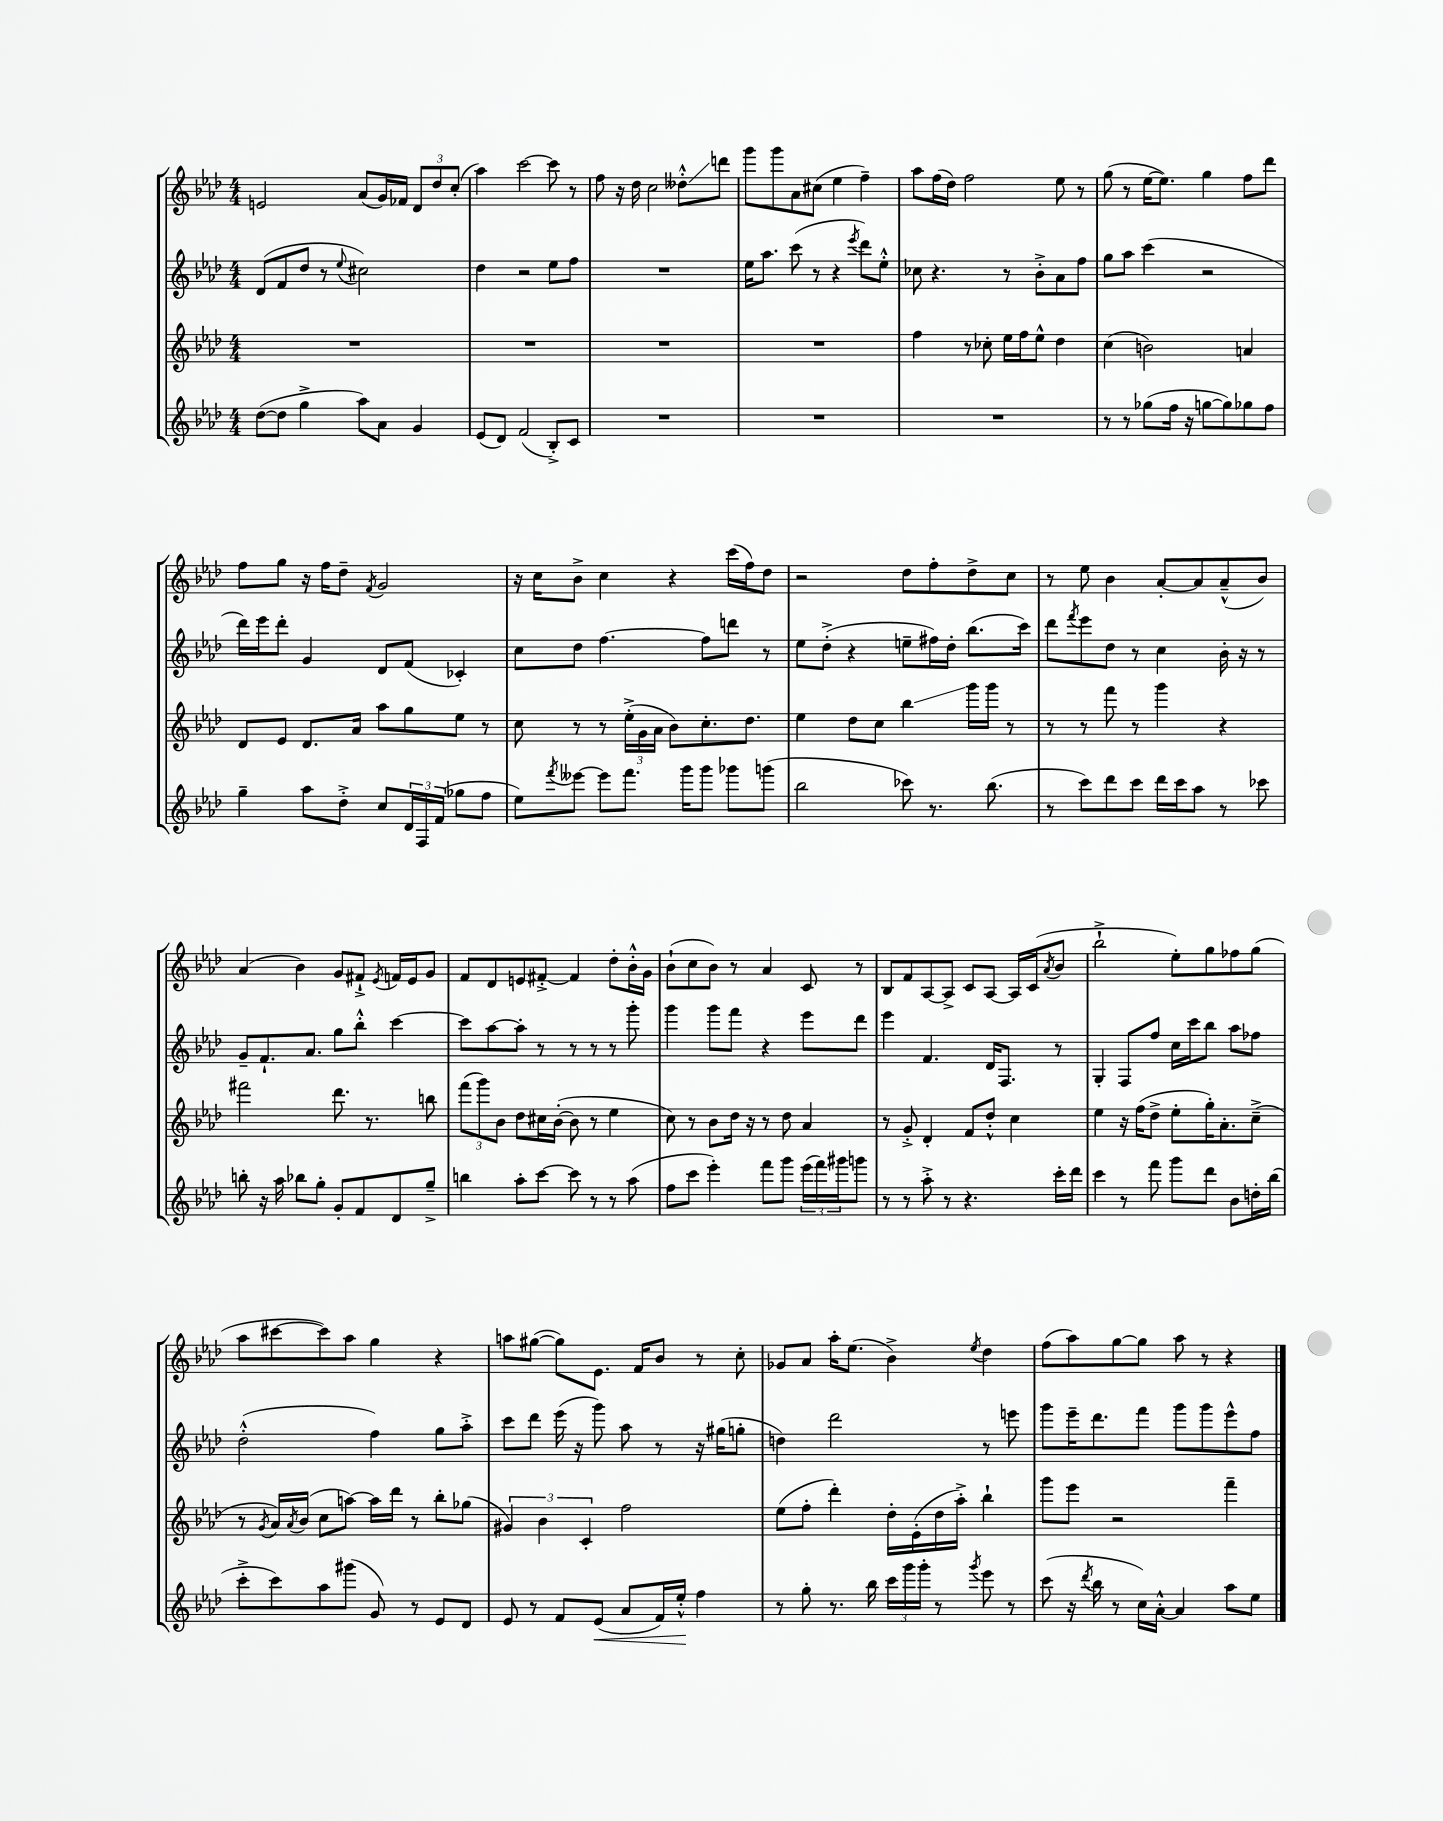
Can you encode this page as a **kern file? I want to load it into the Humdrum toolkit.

**kern	**kern	**kern	**kern
*staff4	*staff3	*staff2	*staff1
*clefG2	*clefG2	*clefG2	*clefG2
*k[b-e-a-d-]	*k[b-e-a-d-]	*k[b-e-a-d-]	*k[b-e-a-d-]
*M4/4	*M4/4	*M4/4	*M4/4
([8dd-	1r	(8d-	2e
8dd-]	.	8f	.
4gg^	.	8dd-	.
.	.	8r	.
.	.	8qqee-	.
8aa-)	.	2cc#)	(8a-
8a-	.	.	16g)
.	.	.	16f-
4g	.	.	12d-
.	.	.	12dd-
.	.	.	(12cc'
=	=	=	=
(8e-	1r	4dd-	4aa-)
8d-)	.	.	.
(2f	.	2r	[2ccc
8B-'^)	.	8ee-	8ccc]
8c	.	8ff	8r
=	=	=	=
1r	1r	1r	8ff
.	.	.	16r
.	.	.	16dd-
.	.	.	2cc
.	.	.	8dd--'^^
.	.	.	8ddd
=	=	=	=
1r	1r	16ee-	8ggg
.	.	8.aa-	.
.	.	.	8ggg
.	.	(8ccc	8a-
.	.	8r	(8cc#
.	.	4r	4ee-
.	.	8qeee-	.
.	.	8ddd-)	4ff~)
.	.	8ee-'^^	.
=	=	=	=
1r	4ff	8cc-	8aa-
.	.	4.r	(16ff
.	.	.	16dd-)
.	8r	.	2ff
.	8cc-'	.	.
.	16ee-	8r	.
.	16ff	.	.
.	8ee-^^	8b-'^	.
.	4dd-	8a-	8ee-
.	.	8ff	8r
=	=	=	=
8r	(4cc	8gg	(8gg
8r	.	8aa-	8r
(8gg-	2b)	(4ccc	[16ee-
.	.	.	8.ee-])
16ff	.	.	.
16r	.	.	.
[8gg	.	2r	4gg
8gg])	.	.	.
8gg-	4a	.	8ff
8ff	.	.	8ddd-
=	=	=	=
4gg~	8d-	16ddd-)	8ff
.	.	16eee-	.
.	8e-	8ddd-'	8gg
8aa-	8.d-	4g	16r
.	.	.	16ff
8dd-'^	.	.	8dd-~
.	16a-	.	.
.	.	.	8qf
8cc	8aa-	8d-	2g
24d-	8gg	(8f	.
24F	.	.	.
(24f	.	.	.
8gg-	8ee-	4c-')	.
8ff	8r	.	.
=	=	=	=
8ee-)	8cc	8cc	16r
.	.	.	16cc
8qfff	.	.	.
[8eee--	8r	8dd-	8b-^
8eee--]	8r	[4.ff	4cc
8.fff	(24ee-'^	.	.
.	24g	.	.
.	24a-	.	.
.	8b-)	.	4r
16ggg	.	.	.
8ggg	8.cc'	8ff]	.
8ggg-	.	8ddd	(16ccc
.	8.dd-	.	16ff)
(8ggg	.	8r	8dd-
=	=	=	=
2bb-	4ee-	8ee-	2r
.	.	(8dd-'^	.
.	8dd-	4r	.
.	8cc	.	.
8ccc-)	4bb-	8ee~	8dd-
8.r	.	16ff#)	8ff'
.	.	16dd-'	.
.	16ggg	(8.bb-	8dd-^
(8.bb-	16ggg	.	.
.	8r	.	8cc
.	.	16ccc)	.
=	=	=	=
8r	8r	8ddd-	8r
.	.	8qfff	.
8ccc)	8r	8eee-	8ee-
8ddd-	8fff	8dd-	4b-
8ccc	8r	8r	.
16ddd-	4ggg	4cc	[8a-'
16ccc	.	.	.
8aa-	.	.	8a-]
8r	4r	16b-'	(8a-~^^
.	.	16r	.
8ccc-	.	8r	8b-)
=	=	=	=
8bb'	2fff#	8g~	(4a-
16r	.	8.f`	.
16aa-	.	.	.
8bb-	.	.	4b-)
.	.	8.a-	.
8gg'	.	.	.
8g'	8.ddd-	8gg	8g
8f	.	8bb-'^^	8f#`^
.	8.r	.	.
.	.	.	8qe-
8d-	.	[4ccc	16f
.	.	.	16e-
8gg~^	8bb	.	8g
=	=	=	=
4bb	(12fff	8ccc]	8f
.	12ggg)	.	.
.	.	[8aa-	8d-
.	12b-	.	.
8aa-'	8dd-	8aa-']	8e
[8ccc	16cc#	8r	[8f#'^
.	([16b-'	.	.
8ccc]	8b-]	8r	4f#]
8r	8r	8r	.
8r	4ee-	8r	8dd-'
(8aa-	.	8ggg'	16b-'^^
.	.	.	16g
=	=	=	=
8ff	8cc)	4ggg	(8b-`
8ccc	8r	.	8cc
4eee-')	8b-	8ggg	8b-)
.	16dd-	8fff	8r
.	16r	.	.
8fff	8r	4r	4a-
8ggg	8dd-	.	.
(24eee-	4a-	8eee-	8c
24fff)	.	.	.
24ggg#	.	.	.
8ggg	.	8ddd-	8r
=	=	=	=
8r	8r	4eee-	8B-
8r	8g'^	.	8f
8aa-'^	4d-'	4.f	[8A-
8r	.	.	8A-^]
4.r	8f	.	8c
.	8dd-'^^	16d-	[8A-
.	.	8.F	.
.	4cc	.	16A-]
.	.	.	(16c
.	.	.	8qa-
16ccc'	.	8r	8b-
16ddd-	.	.	.
=	=	=	=
4ccc	4ee-	4G'	2bb-`^
8r	16r	8F	.
.	(16ff	.	.
8fff	8dd-^	8ff	.
8ggg	8ee-'	16cc	8ee-')
.	.	16ccc	.
8ddd-	16gg')	8bb-	8gg
.	8.a-'	.	.
8b-	.	8aa-	8ff-
16dd'	(8cc~^	8ff-	(8gg
(16bb-	.	.	.
=	=	=	=
8ccc'^	8r	(2dd-'^^	8aa-
.	8qg	.	.
8ccc)	16a-)	.	[8ccc#
.	8qa-	.	.
.	(16b-	.	.
8aa-	8cc	.	8ccc#])
(8ggg#	[8aa)	.	8aa-
8g)	16aa]	4ff)	4gg
.	16ddd-	.	.
8r	8r	.	.
8e-	8bb-'	8gg	4r
8d-	(8gg-	8aa-'^	.
=	=	=	=
8e-	6g#)	8ccc	8aa
8r	.	8ddd-	([8gg#
.	6b-	.	.
8f	.	(16eee-	8gg#])
.	.	16r	.
.	6c'	.	.
(8e-	.	8ggg)	8.e-
8a-	2ff	8aa-	.
.	.	.	16f
16f)	.	8r	8b-
16ee-'^^	.	.	.
4ff	.	16r	8r
.	.	(16gg#	.
.	.	8gg'	8cc'
=	=	=	=
8r	(8ee-	4dd)	8g-
8gg'	8ff'	.	8a-
8.r	4ddd-')	2ddd-	16aa-'
.	.	.	(8.ee-
16bb-	.	.	.
24ccc	16dd-'	.	4b-^)
24ggg	.	.	.
.	(16e-'	.	.
24ggg'	.	.	.
8r	16dd-	.	.
.	16aa-'^)	.	.
8qggg	.	.	8qee-
8eee-	4bb-`	8r	4dd-
8r	.	8eee	.
=	=	=	=
(8ccc	8ggg	8ggg	(8ff
16r	8eee-	16eee-~	8aa-)
8qddd-	.	.	.
16bb-	.	8.ddd-	.
8r	2r	.	[8gg
16cc)	.	8fff	8gg]
[16a-'^^	.	.	.
4a-]	.	8ggg	8aa-
.	.	8ggg	8r
8aa-	4fff~	8eee-^^	4r
8ee-	.	8ff	.
==	==	==	==
*-	*-	*-	*-
